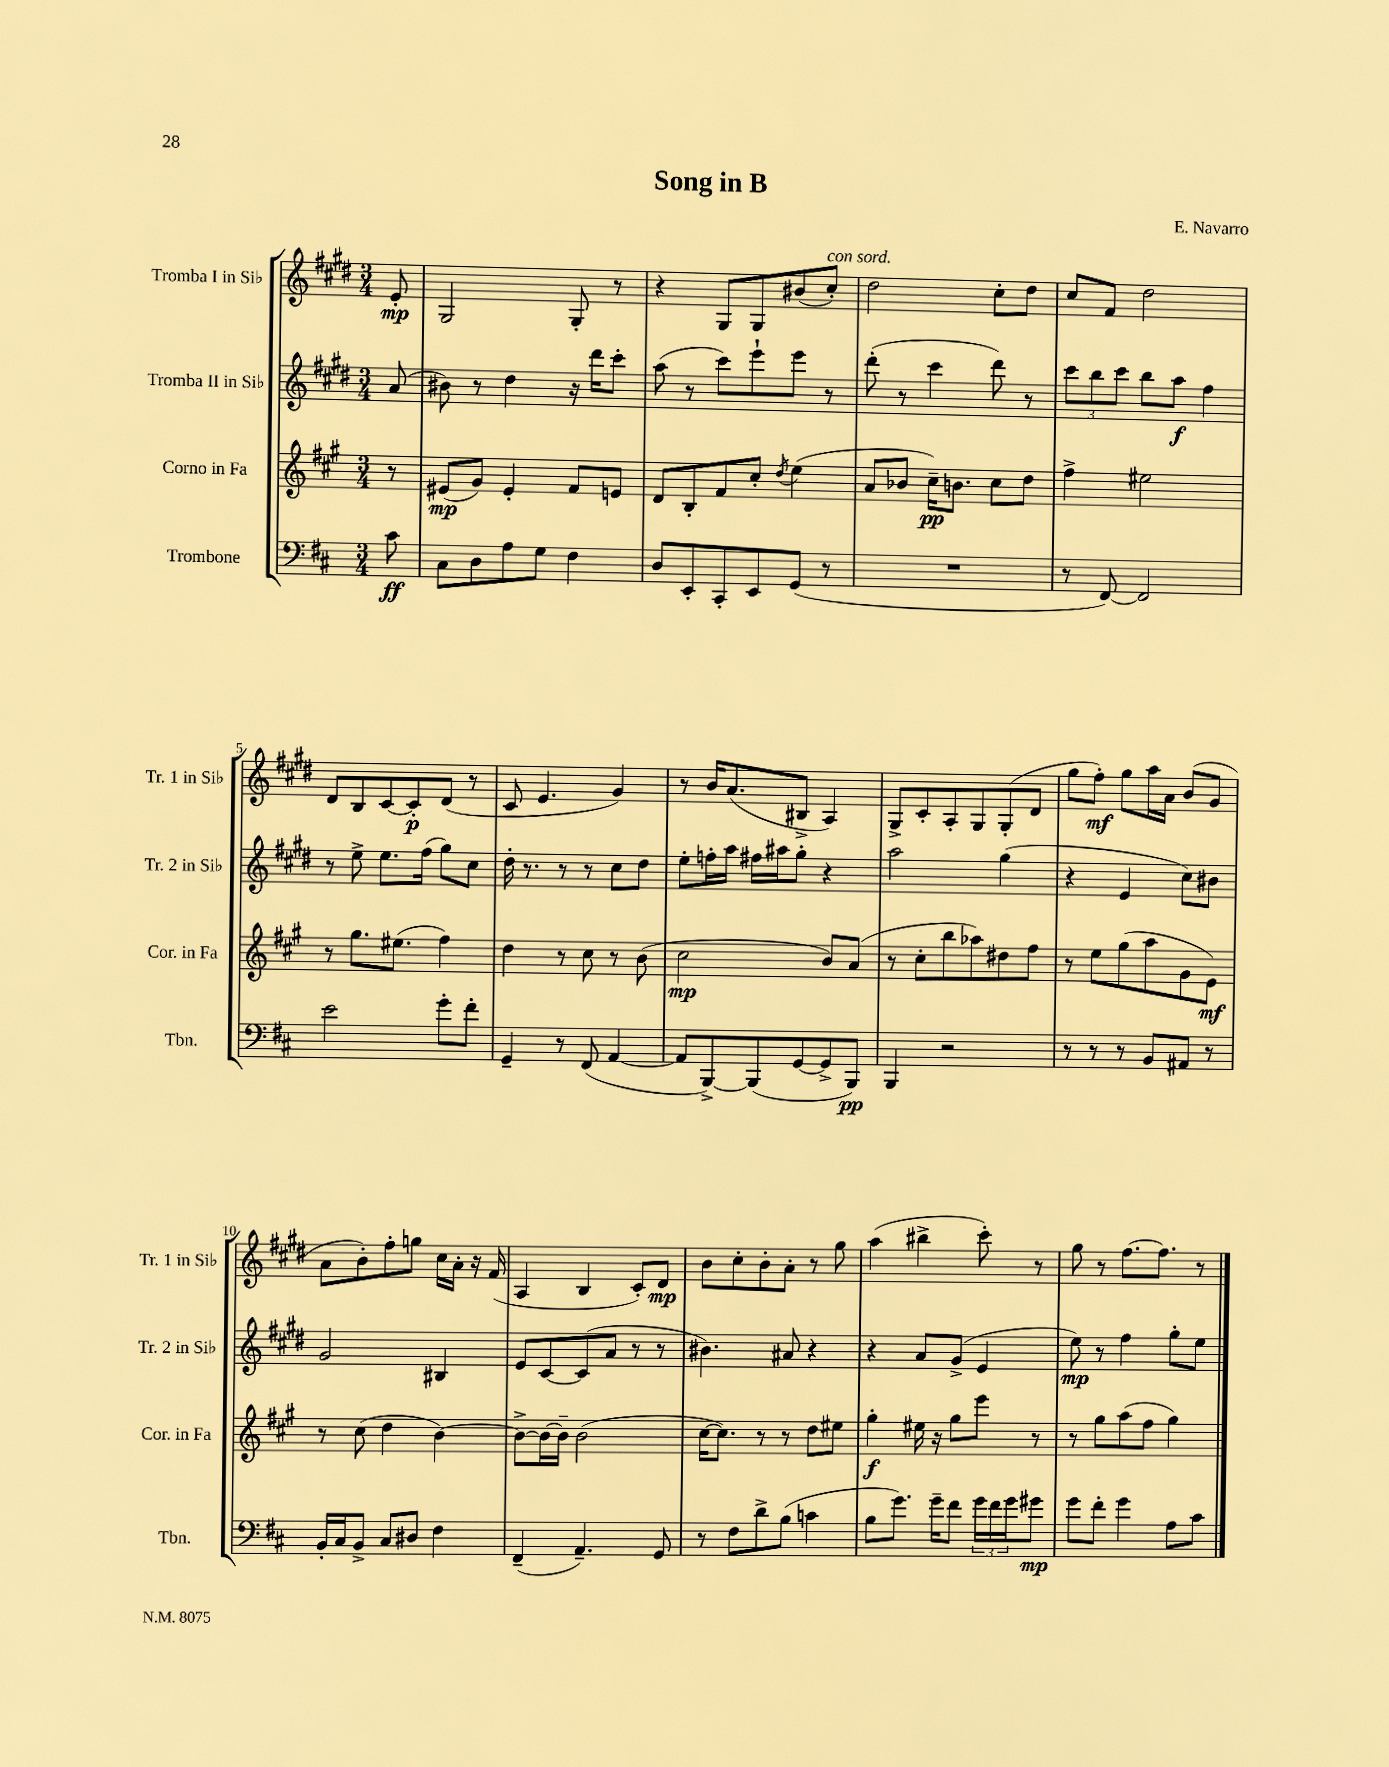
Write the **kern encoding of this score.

**kern	**kern	**kern	**kern
*staff4	*staff3	*staff2	*staff1
*clefF4	*clefG2	*clefG2	*clefG2
*k[f#c#]	*k[f#c#g#]	*k[f#c#g#d#]	*k[f#c#g#d#]
*M3/4	*M3/4	*M3/4	*M3/4
8c#	8r	(8a	8e'
=	=	=	=
8C#	(8e#	8b#)	2G#
8D	8g#)	8r	.
8A	4e#'	4dd#	.
8G	.	.	.
4F#	8f#	16r	8G#'
.	.	16ddd#	.
.	8e	8ccc#'	8r
=	=	=	=
8D	8d	(8aa	4r
8EE'	8B'	8r	.
8CC#'	8f#	8ccc#)	8G#
8EE	8cc#'	8eee`	8G#
.	8qdd	.	.
(8GG	(4ee	8eee	(8b#
8r	.	8r	8cc#')
=	=	=	=
2.r	8a	(8ddd#'	2dd#
.	8b-	8r	.
.	16cc#~)	4ccc#	.
.	8.b	.	.
.	8cc#	8ddd#)	8cc#'
.	8dd	8r	8dd#
=	=	=	=
8r	4ff#^	12ccc#	8cc#
.	.	12bb	.
[8FF#)	.	.	8f#
.	.	12ccc#	.
2FF#]	2ee#	8bb	2dd#
.	.	8aa	.
.	.	4ff#	.
=	=	=	=
2e	8r	8r	8d#
.	8.gg#	8ee^	8B
.	.	8.ee	[8c#
.	(8.ee#	.	.
.	.	.	8c#']
.	.	(16ff#	.
8g'	4ff#)	8gg#)	(8d#
8f#'	.	8cc#	8r
=	=	=	=
4GG~	4dd	16dd#'	8c#
.	.	8.r	.
.	.	.	4.e
8r	8r	8r	.
(8FF#	8cc#	8r	.
[4AA	8r	8cc#	4g#)
.	(8b	8dd#	.
=	=	=	=
8AA]	2cc#	8ee'	8r
[8BBB^)	.	16ff'	16b
.	.	16aa	(8.a
(8BBB]	.	16ff#	.
.	.	16aa#	.
[8GG	.	8gg#'	8B#^
8GG^]	8b)	4r	4A)
8BBB)	(8a	.	.
=	=	=	=
4BBB	8r	2aa	8G#^
.	8cc#'	.	8c#'
2r	8bb	.	8A'
.	8aa-)	.	8G#
.	8dd#	(4gg#	(8G#'
.	8ff#	.	8d#
=	=	=	=
8r	8r	4r	8gg#
8r	8ee	.	8ff#')
8r	(8gg#	4e	8gg#
8BB	8aa	.	16aa
.	.	.	16a
8AA#	8g#	8cc#)	(8b
8r	8e)	8b#	8g#
=	=	=	=
16BB'	8r	2g#	8a
16C#	.	.	.
8BB^	(8cc#	.	8b')
8C#	4dd	.	8ff#'
8D#	.	.	8gg
4F#	[4b)	4B#	16cc#
.	.	.	16a'
.	.	.	16r
.	.	.	(16f#
=	=	=	=
(4FF#~	8b^_	8e	4A
.	16b_	[8c#	.
.	16b~]	.	.
4.AA~)	(2b	(8c#]	4B
.	.	8a	.
.	.	8r	8c#')
8GG	.	8r	8d#
=	=	=	=
8r	[16cc#	4.b#)	8b
.	8.cc#])	.	.
8F#	.	.	8cc#'
8d^	8r	.	8b'
(8B	8r	8a#	8a'
4c	8dd	4r	8r
.	8ee#	.	8gg#
=	=	=	=
8B	4gg#'	4r	(4aa
8.g)	.	.	.
.	16ee#	8a	4bb#^
16g~	16r	.	.
8f#	8gg#	(8g#^	.
24g	8eee	4e	8ccc#')
24f#	.	.	.
24g	.	.	.
8g#	8r	.	8r
=	=	=	=
8g	8r	8ee)	8gg#
8f#'	8gg#	8r	8r
4g	(8aa	4ff#	[8.ff#
.	8ff#	.	.
.	.	.	8.ff#]
8A	4gg#)	8gg#'	.
8c#	.	8ee	8r
==	==	==	==
*-	*-	*-	*-
